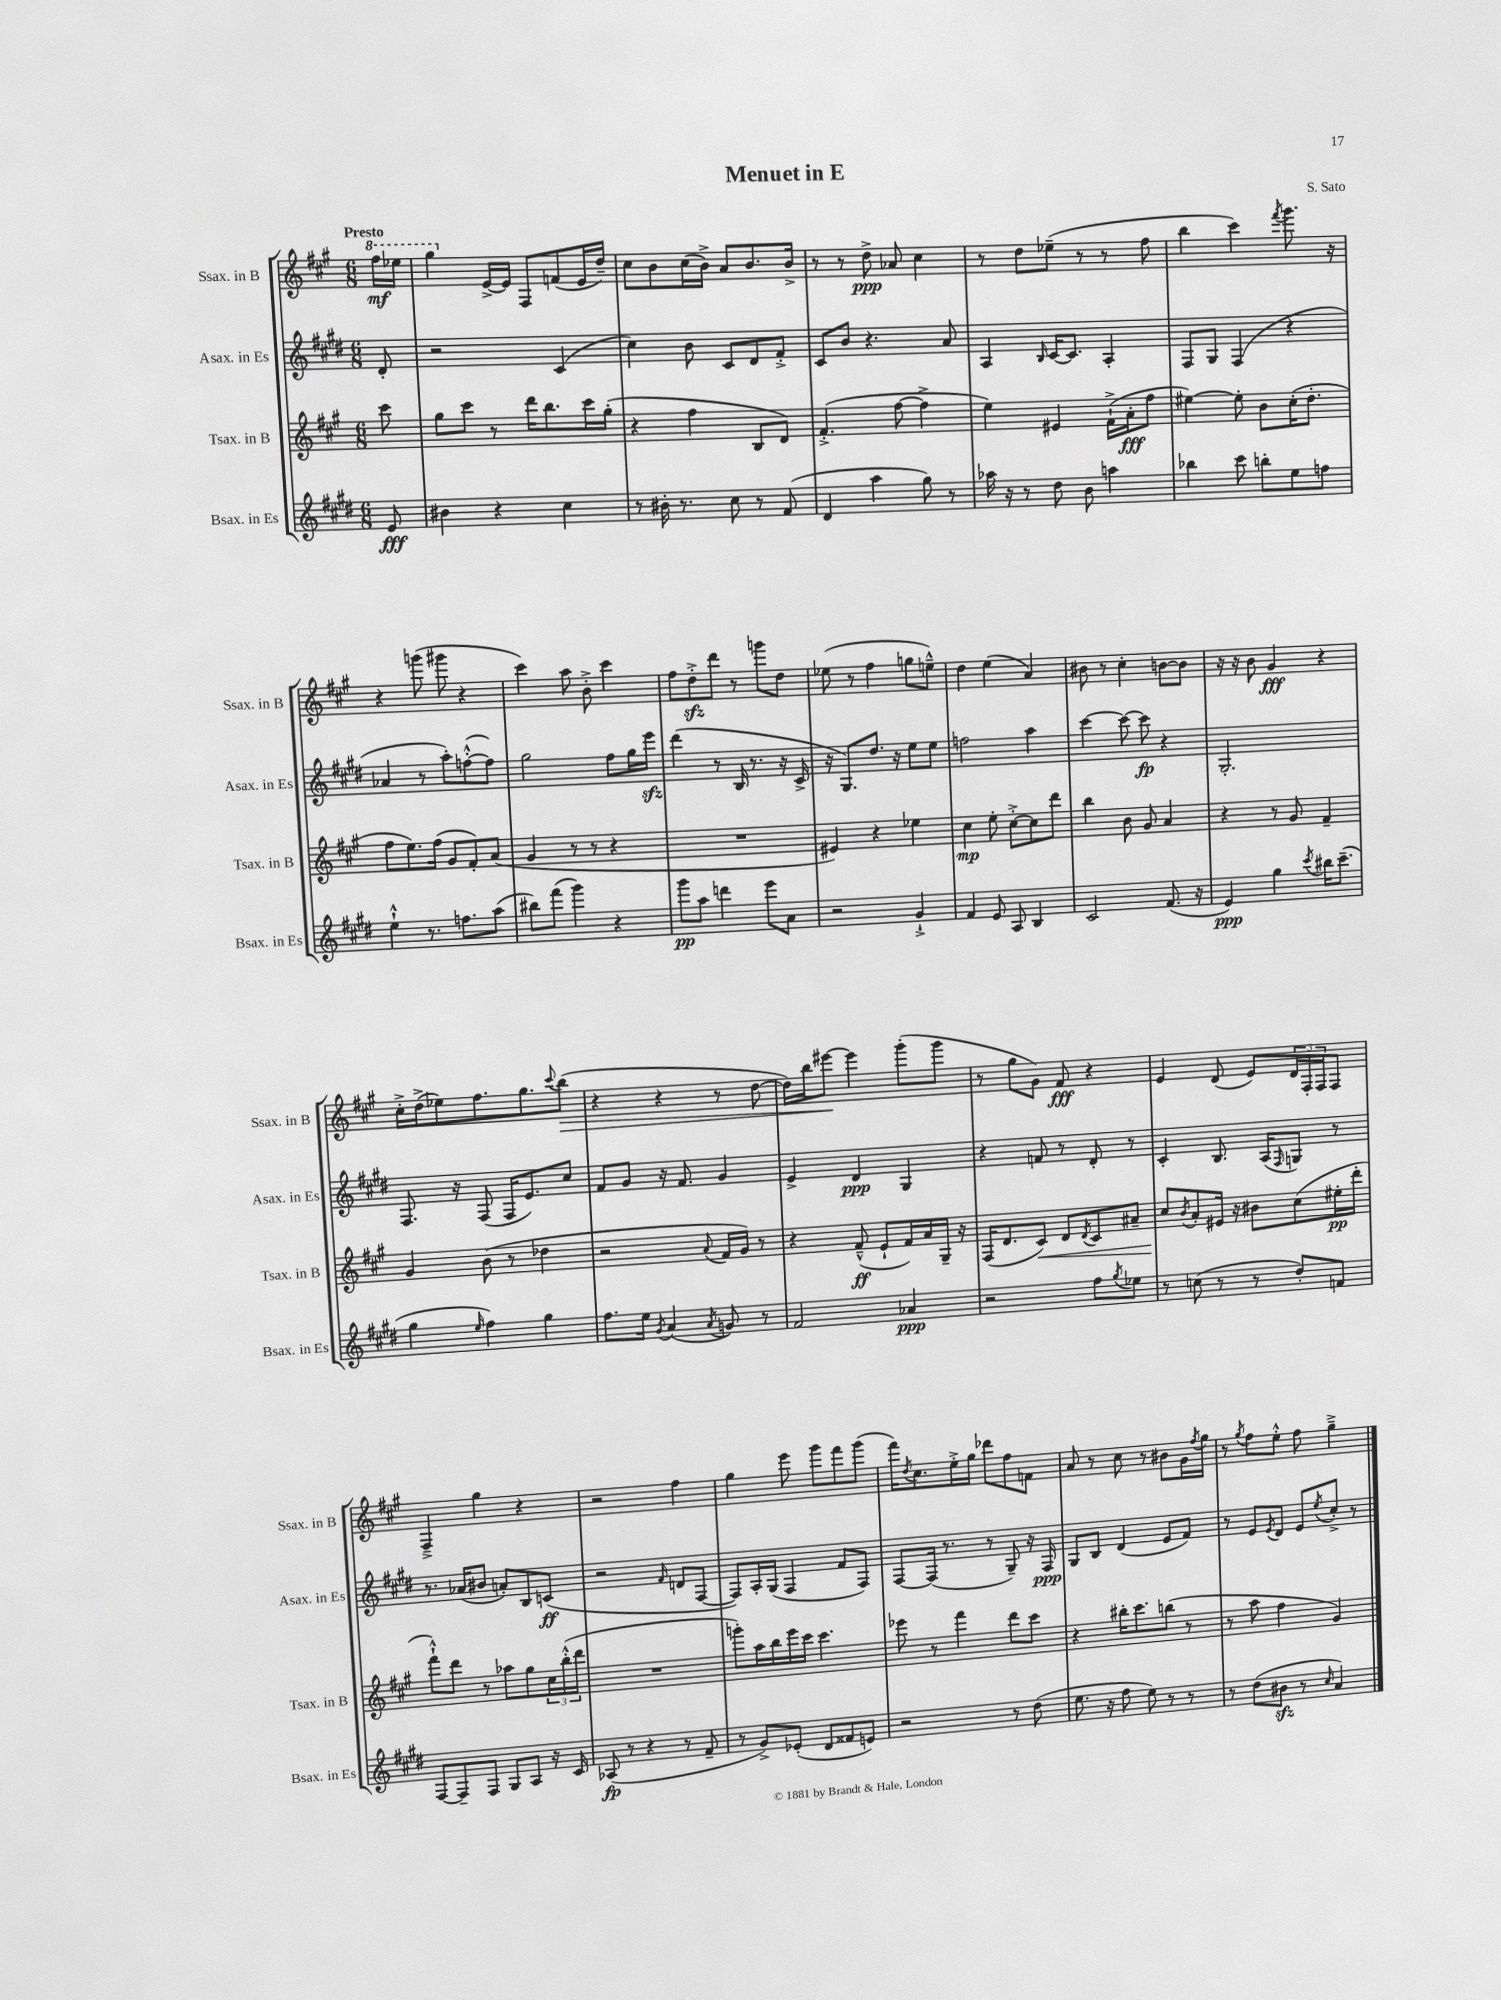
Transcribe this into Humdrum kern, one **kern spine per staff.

**kern	**dynam	**kern	**dynam	**kern	**dynam	**kern	**dynam
*part4	*part4	*part3	*part3	*part2	*part2	*part1	*part1
*staff4	*staff4	*staff3	*staff3	*staff2	*staff2	*staff1	*staff1
*I"Bsax. in Es	*	*I"Tsax. in B	*	*I"Asax. in Es	*	*I"Ssax. in B	*
*I'Bsax. in Es	*	*I'Tsax. in B	*	*I'Asax. in Es	*	*I'Ssax. in B	*
*clefG2	*	*clefG2	*	*clefG2	*	*clefG2	*
*k[f#c#g#d#]	*	*k[f#c#g#]	*	*k[f#c#g#d#]	*	*k[f#c#g#]	*
*M6/8	*	*M6/8	*	*M6/8	*	*M6/8	*
*	*	*	*	*	*	*8va	*
=	=	=	=	=	=	=	=
!	!	!	!	!	!	!LO:TX:a:B:t=Presto	!
8e/	fff	8ccc#\	.	8d#'/	.	16fff#\LL	mf
.	.	.	.	.	.	16eee-X\JJ	.
=1	=1	=1	=1	=1	=1	=1	=1
4b#X\	.	8gg#\L	.	2r	.	4ggg#\	.
.	.	8ccc#\J	.	.	.	.	.
*	*	*	*	*	*	*X8va	*
4r	.	8r	.	.	.	[16e^/LL	.
.	.	.	.	.	.	16e/JJ]	.
.	.	16ddd\KL	.	.	.	8F#/L	.
.	.	8.bb\	.	.	.	.	.
4cc#\	.	.	.	(4c#/	.	(8fn/	.
.	.	16ccc#\L	.	.	.	16e/L	.
.	.	(16gg#'\JJ	.	.	.	16dd~/JJ)	.
=2	=2	=2	=2	=2	=2	=2	=2
8r	.	4r	.	4cc#\)	.	8cc#\L	.
16b#X'\	.	.	.	.	.	8b\	.
8.r	.	.	.	.	.	.	.
.	.	4ff#\	.	8b\	.	(16cc#\L	.
.	.	.	.	.	.	16b^\JJ)	.
8cc#\	.	.	.	8c#/L	.	8a/L	.
8r	.	8B/L	.	8d#/	.	8.b/	.
(8f#/	.	8d/J)	.	8f#'^/J	.	.	.
.	.	.	.	.	.	16b^/Jk	.
=3	=3	=3	=3	=3	=3	=3	=3
4d#/	.	(4.f#'^/	.	8c#/L	.	8r	.
.	.	.	.	8b/J	.	8r	.
4aa\	.	.	.	4.r	.	8dd^\	ppp
.	.	[8ff#\	.	.	.	8a-X/	.
8gg#\)	.	4ff#^\]	.	.	.	4cc#\	.
8r	.	.	.	8a/	.	.	.
=4	=4	=4	=4	=4	=4	=4	=4
16aa-X\	.	4ee\)	.	4A/	.	8r	.
16r	.	.	.	.	.	.	.
8r	.	.	.	.	.	8dd\L	.
.	.	.	.	16qqB/	.	.	.
8dd#\	.	4e#X/	.	[16c#/KL	.	(8ee-X~\J	.
.	.	.	.	8.c#/J]	.	.	.
8b\	.	.	.	.	.	8r	.
4aan\	.	(16f#`^\LL	.	4A'/	.	8r	.
.	.	16a'\J	fff	.	.	.	.
.	.	8ff#\J	.	.	.	8ff#\	.
=5	=5	=5	=5	=5	=5	=5	=5
4bb-X\	.	[4ee#X\)	.	8F#/L	.	4bb\	.
.	.	.	.	8G#/J	.	.	.
8ccc#\	.	8ee#'\]	.	(4F#/	.	4ccc#\)	.
8bbn'\L	.	8b\L	.	.	.	.	.
.	.	.	.	.	.	8qfff#/	.
8ee\	.	(16cc#'\K	.	4r	.	8.ggg#\	.
.	.	8.dd'\J	.	.	.	.	.
8ffn\J	.	.	.	.	.	.	.
.	.	.	.	.	.	16r	.
!!LO:LB:g=z
=6	=6	=6	=6	=6	=6	=6	=6
4ee`^^\	.	8ff#\L	.	4a-X/	.	4r	.
.	.	8.ee\)	.	.	.	.	.
8.r	.	.	.	8r	.	(8gggn\	.
.	.	(16ff#\Jk	.	.	.	.	.
.	.	8g#/L	.	8aa'\L)	.	8ggg#X\	.
8.ffn\L	.	.	.	.	.	.	.
.	.	8f#'/)	.	([8ffn'^^\	.	4r	.
(8aa\J	.	(8a/J	.	8ff\J])	.	.	.
=7	=7	=7	=7	=7	=7	=7	=7
8bb#X\L)	.	4g#/	.	2gg#\	.	4ccc#\)	.
(8fff#\J	.	.	.	.	.	.	.
4ggg#\)	.	8r	.	.	.	8aa\	.
.	.	8r	.	.	.	8b'^\	.
4r	.	4r	.	8ff#\L	.	4ccc#\	.
.	.	.	.	16gg#\L	.	.	.
.	.	.	.	16eeezz\JJ	.	.	.
=8	=8	=8	=8	=8	=8	=8	=8
8ggg#\L	pp	2.r	.	(4ddd#\	.	8ff#\L	.
8aa\J	.	.	.	.	.	8ddzz'^\	.
4dddn\	.	.	.	8r	.	8ddd\J	.
.	.	.	.	16B/	.	8r	.
.	.	.	.	8.r	.	.	.
8eee\L	.	.	.	.	.	8gggn\L	.
8a\J	.	.	.	16r	.	8dd\J	.
.	.	.	.	16c#^/	.	.	.
=9	=9	=9	=9	=9	=9	=9	=9
2r	.	4e#X/)	.	16r	.	(8ee-X\	.
.	.	.	.	8.G#/L)	.	.	.
.	.	.	.	.	.	8r	.
.	.	4r	.	8.dd#/J	.	4ff#\	.
.	.	.	.	16r	.	.	.
4g#`^/	.	4ee-X\	.	8ee\L	.	8ggn\L	.
.	.	.	.	8ee\J	.	8een~^^\J)	.
=10	=10	=10	=10	=10	=10	=10	=10
4f#/	.	4cc#\	mp	2ffn\	.	4dd\	.
8e/	.	8ee'\	.	.	.	(4ee\	.
8A/	.	[8cc#'^\L	.	.	.	.	.
4B/	.	8cc#\]	.	4aa\	.	4a/)	.
.	.	8ddd\J	.	.	.	.	.
=11	=11	=11	=11	=11	=11	=11	=11
2c#/	.	4bb\	.	[4ccc#\	.	8b#X\	.
.	.	.	.	.	.	8r	.
.	.	8b\	.	8ccc#\_	.	4cc#'\	.
.	.	8g#/	.	8ccc#\]	fp	.	.
(8.f#/	.	4a/	.	4r	.	[8bn\L	.
.	.	.	.	.	.	8b\J]	.
16r	.	.	.	.	.	.	.
=12	=12	=12	=12	=12	=12	=12	=12
4e/)	ppp	4r	.	2.G#'/	.	16r	.
.	.	.	.	.	.	16r	.
.	.	.	.	.	.	8b\	.
4gg#\	.	8r	.	.	.	4g#/	fff
.	.	8g#/	.	.	.	.	.
8qccc#/	.	.	.	.	.	.	.
16bb#X\KL	.	4f#~/	.	.	.	4r	.
(8.ccc#~\J	.	.	.	.	.	.	.
!!LO:LB:g=z
=13	=13	=13	=13	=13	=13	=13	=13
4gg#\	.	4g#/	.	8.F#/	.	16cc#'^\LL	.
.	.	.	.	.	.	(16dd^\J	.
.	.	.	.	.	.	8ee-X\)	.
.	.	.	.	16r	.	.	.
16qqee/	.	.	.	.	.	.	.
4ff#\)	.	(8b\	.	(8F#/	.	8.ff#\	.
.	.	8r	.	16F#/KL	.	.	.
.	.	.	.	8.e/)	.	8.gg#\	.
4gg#\	.	4dd-X\	.	.	.	.	.
.	.	.	.	.	.	8qqccc#/	.
!	!	!	!	!	!	!	!LO:HP:b
.	.	.	.	8cc#/J	.	(8bb\J	>
=14	=14	=14	=14	=14	=14	=14	=14
8.ff#\L	.	2r	.	8f#/L	.	4r	.
.	.	.	.	8g#/J	.	.	.
16ee\Jk	.	.	.	.	.	.	.
8qg#/	.	.	.	.	.	.	.
(4a/	.	.	.	16r	.	4r	.
.	.	.	.	8.f#/	.	.	.
8qa/	.	8qqa/	.	.	.	.	.
8gn/)	.	16f#/LL	.	4g#/	.	8r	.
.	.	16g#/JJ)	.	.	.	.	.
8r	.	8r	.	.	.	[8dd\	.
=15	=15	=15	=15	=15	=15	=15	=15
2f#/	.	4r	.	4e^/	.	16dd\LL])	.
.	.	.	.	.	.	16bb\J	.
.	.	.	.	.	.	[8eee#X\J	.
.	.	(8f#~^^/	ff	4d#/	ppp	4eee#\]	]
.	.	8e`/L	.	.	.	.	.
4a-X/	ppp	16f#/L)	.	4G#/	.	(8ggg#'\L	.
.	.	16a/	.	.	.	.	.
.	.	16G#~/JJ	.	.	.	8ggg#\J	.
.	.	16r	.	.	.	.	.
=16	=16	=16	=16	=16	=16	=16	=16
2r	.	(16F#/KL	.	4r	.	8r	.
.	.	8.d/	.	.	.	.	.
.	.	.	.	.	.	8gg#\L	.
!	!	!	!LO:HP:b	!	!	!	!
.	.	8c#/J)	<	8fn/	.	8g#\J)	.
.	.	8d/L	.	8r	.	8f#/	fff
.	.	8qd/	.	.	.	.	.
8ff#\L	.	8c#/	.	8d#'/	.	4r	.
8qgg#/	.	.	.	.	.	.	.
8ee-X\J	.	8a#X~/J	.	8r	.	.	.
=17	=17	=17	=17	=17	=17	=17	=17
8r	.	8cc#/L	.	4c#'/	.	4e/	.
.	.	8qb/	.	.	.	.	.
(8ccn\	.	8a'/	[	.	.	.	.
8r	.	16e#X/Jk	.	8.B/	.	(8d/	.
.	.	16r	.	.	.	.	.
8r	.	8b#X\L	.	.	.	8e/L)	.
.	.	.	.	(16A/KL	.	.	.
.	.	.	.	16qqF#/	.	.	.
8dd#'/L)	.	(8cc#\	.	8Gn/J)	.	24d/L	.
.	.	.	.	.	.	24F#'/	.
.	.	.	.	.	.	24F#/J	.
8fn/J	.	16ee#X'\L	pp	8r	.	8F#/J	.
.	.	16ddd'\JJ	.	.	.	.	.
!!LO:LB:g=z
=18	=18	=18	=18	=18	=18	=18	=18
[8F#/L	.	8fff#`^^\L)	.	8.r	.	4F#~^/	.
8F#~/]	.	8ddd\J	.	.	.	.	.
.	.	.	.	(16a-X/KL	.	.	.
8F#/J	.	8r	.	8b#X/J	.	4gg#\	.
8G#/L	.	8aa-X\L	.	8an'/L)	.	.	.
8A/J	.	8gg#\	.	8B/	.	4r	.
16r	.	24cc#\L	.	(8cn/J	ff	.	.
.	.	(24bb'^^\	.	.	.	.	.
16c#/	.	.	.	.	.	.	.
.	.	24ddd\JJ	.	.	.	.	.
=19	=19	=19	=19	=19	=19	=19	=19
(8A-X/	fp	2.r	.	2r	.	2r	.
8r	.	.	.	.	.	.	.
4r	.	.	.	.	.	.	.
.	.	.	.	16qqf#/	.	.	.
8r	.	.	.	8dn/L	.	4ff#\	.
8f#~/	.	.	.	[8F#/J	.	.	.
=20	=20	=20	=20	=20	=20	=20	=20
8r	.	8gggn'\L)	.	8F#/L])	.	4gg#\	.
8g#^/L)	.	16aa\L	.	16A'/L	.	.	.
.	.	16bb\	.	(16G#/JJ	.	.	.
(8e-X'/J	.	16eee\	.	4F#/	.	8eee\	.
.	.	16ccc#\JJ	.	.	.	.	.
8d#/L	.	4.ccc#\	.	.	.	8ggg#\L	.
8f##X/	.	.	.	8f#/L	.	8fff#\	.
8en/J)	.	.	.	8F#/J)	.	(8ggg#\J	.
=21	=21	=21	=21	=21	=21	=21	=21
2r	.	8eee-X\	.	[8F#/L	.	16fff#\KL)	.
.	.	.	.	.	.	8qdd/	.
.	.	.	.	.	.	8.cc#\	.
.	.	8r	.	(16F#/Jk]	.	.	.
.	.	.	.	8.r	.	.	.
.	.	4fff#\	.	.	.	16ee'^\L	.
.	.	.	.	.	.	16gg#\JJ	.
.	.	.	.	8r	.	8ddd-X\L	.
8r	.	8ddd\L	.	8G#~/)	.	8ff#\	.
(8dd#\	.	8ccc#\J	.	16r	.	8fn\J	.
.	.	.	.	16F#/	ppp	.	.
=22	=22	=22	=22	=22	=22	=22	=22
8.ee\	.	4r	.	8G#/L	.	8a/	.
.	.	.	.	8B/J	.	8r	.
16r	.	.	.	.	.	.	.
8ff#\	.	16bb#X'\KL	.	(4d#/	.	8cc#\	.
.	.	8.ccc#\	.	.	.	.	.
8ee\)	.	.	.	.	.	8r	.
8r	.	(8bbn\J	.	8e/L	.	8b#X\L	.
8r	.	8r	.	8f#/J)	.	16g#\L	.
.	.	.	.	.	.	8qff#/	.
.	.	.	.	.	.	16gg#\JJ	.
=23	=23	=23	=23	=23	=23	=23	=23
8r	.	8r	.	8r	.	8r	.
.	.	.	.	.	.	8qgg#/	.
(8dd#\L	.	8aa\	.	8e/L	.	8ff#\L	.
.	.	.	.	8qe/	.	.	.
8b#Xzz\J	.	4ff#\	.	8d#/J	.	8ee'^^\J	.
8r	.	.	.	8e/L	.	8ff#\	.
16qqcc#/	.	.	.	8qee/	.	.	.
4a/)	.	4g#/)	.	8cc#'^/J	.	4gg#~^\	.
.	.	.	.	8r	.	.	.
==	==	==	==	==	==	==	==
*-	*-	*-	*-	*-	*-	*-	*-
